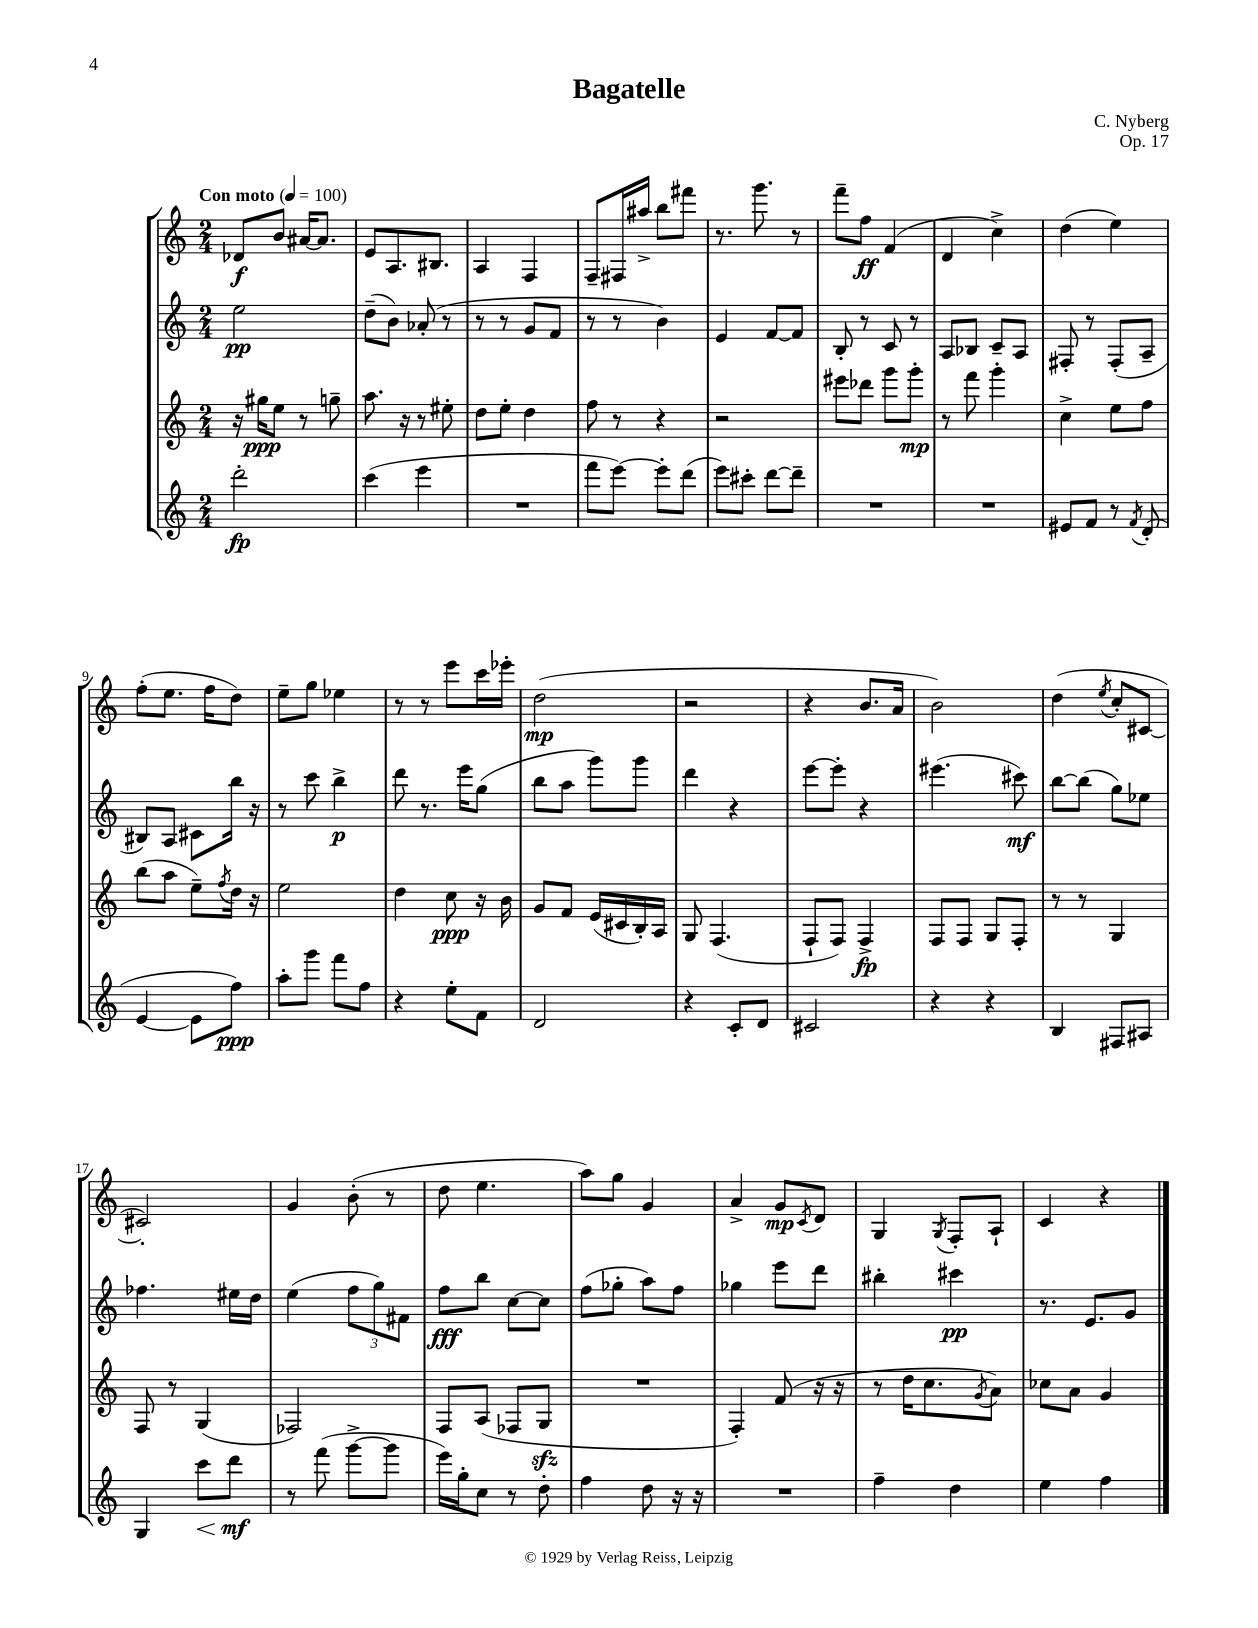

**kern	**dynam	**kern	**dynam	**kern	**dynam	**kern	**dynam
*part4	*part4	*part3	*part3	*part2	*part2	*part1	*part1
*staff4	*staff4	*staff3	*staff3	*staff2	*staff2	*staff1	*staff1
*clefG2	*	*clefG2	*	*clefG2	*	*clefG2	*
*k[]	*	*k[]	*	*k[]	*	*k[]	*
*M2/4	*	*M2/4	*	*M2/4	*	*M2/4	*
*MM100	*	*MM100	*	*MM100	*	*MM100	*
=1	=1	=1	=1	=1	=1	=1	=1
!	!	!	!	!	!	!LO:TX:a:B:t=Con moto	!
2ddd'\	fp	16r	.	2ee\	pp	8d-X/L	f
.	.	16gg#X\KL	ppp	.	.	.	.
.	.	8ee\J	.	.	.	8b/J	.
.	.	8r	.	.	.	[16a#X/KL	.
.	.	.	.	.	.	8.a#/J]	.
.	.	8ggn~\	.	.	.	.	.
=2	=2	=2	=2	=2	=2	=2	=2
(4ccc\	.	8.aa\	.	(8dd~\L	.	8e/L	.
.	.	.	.	8b\J)	.	8.A/	.
.	.	16r	.	.	.	.	.
4eee\	.	8r	.	(8a-X'/	.	.	.
.	.	.	.	.	.	8.B#X/J	.
.	.	8ee#X'\	.	8r	.	.	.
=3	=3	=3	=3	=3	=3	=3	=3
2r	.	8dd\L	.	8r	.	4A/	.
.	.	8ee'\J	.	8r	.	.	.
.	.	4dd\	.	8g/L	.	4F/	.
.	.	.	.	8f/J	.	.	.
=4	=4	=4	=4	=4	=4	=4	=4
8fff\L	.	8ff\	.	8r	.	8F~/L	.
[8eee\J)	.	8r	.	8r	.	16F#X/L	.
.	.	.	.	.	.	16aa#X^/JJ	.
8eee'\L]	.	4r	.	4b\)	.	8bb\L	.
(8ddd\J	.	.	.	.	.	8fff#X\J	.
=5	=5	=5	=5	=5	=5	=5	=5
8eee\L)	.	2r	.	4e/	.	8.r	.
8ccc#X'\J	.	.	.	.	.	.	.
.	.	.	.	.	.	8.ggg\	.
[8ddd\L	.	.	.	[8f/L	.	.	.
8ddd~\J]	.	.	.	8f/J]	.	8r	.
=6	=6	=6	=6	=6	=6	=6	=6
2r	.	8eee#X\L	.	8B'/	.	8fff~\L	.
.	.	8ddd-X\J	.	8r	.	8ff\J	ff
.	.	8ggg\L	.	8c/	.	(4f/	.
.	.	8ggg'\J	mp	8r	.	.	.
=7	=7	=7	=7	=7	=7	=7	=7
2r	.	8r	.	8A/L	.	4d/	.
.	.	8fff\	.	8B-X/J	.	.	.
.	.	4ggg'\	.	8c~/L	.	4cc^\)	.
.	.	.	.	8A/J	.	.	.
=8	=8	=8	=8	=8	=8	=8	=8
8e#X/L	.	4cc^\	.	8F#X'/	.	(4dd\	.
8f/J	.	.	.	8r	.	.	.
8r	.	8ee\L	.	(8F#'/L	.	4ee\)	.
8qf/	.	.	.	.	.	.	.
(8d'/	.	8ff\J	.	8A~/J	.	.	.
!!LO:LB:g=z
=9	=9	=9	=9	=9	=9	=9	=9
[4e/	.	(8bb\L	.	8B#X/L)	.	(8ff'\L	.
.	.	8aa\J	.	8A/J	.	8.ee\J	.
8e\L]	.	8ee~\L)	.	8c#X\L	.	.	.
.	.	.	.	.	.	16ff\KL	.
.	.	8qff/	.	.	.	.	.
8ff\J)	ppp	16dd\Jk	.	16bb\Jk	.	8dd\J)	.
.	.	16r	.	16r	.	.	.
=10	=10	=10	=10	=10	=10	=10	=10
8aa'\L	.	2ee\	.	8r	.	8ee~\L	.
8ggg\J	.	.	.	8ccc\	.	8gg\J	.
8fff\L	.	.	.	4bb^\	p	4ee-X\	.
8ff\J	.	.	.	.	.	.	.
=11	=11	=11	=11	=11	=11	=11	=11
4r	.	4dd\	.	8ddd\	.	8r	.
.	.	.	.	8.r	.	8r	.
8ee'\L	.	8cc\	ppp	.	.	8eee\L	.
.	.	.	.	16eee\KL	.	.	.
8f\J	.	16r	.	(8gg\J	.	16ccc\L	.
.	.	16b\	.	.	.	16eee-X'\JJ	.
=12	=12	=12	=12	=12	=12	=12	=12
2d/	.	8g/L	.	8bb\L	.	(2dd\	mp
.	.	8f/J	.	8aa\J	.	.	.
.	.	(16e/LL	.	8ggg\L)	.	.	.
.	.	16c#X/	.	.	.	.	.
.	.	16B'/)	.	8ggg\J	.	.	.
.	.	16A/JJ	.	.	.	.	.
=13	=13	=13	=13	=13	=13	=13	=13
4r	.	8G/	.	4ddd\	.	2r	.
.	.	(4.F/	.	.	.	.	.
8c'/L	.	.	.	4r	.	.	.
8d/J	.	.	.	.	.	.	.
=14	=14	=14	=14	=14	=14	=14	=14
2c#X/	.	8F`/L	.	[8eee\L	.	4r	.
.	.	8F/J)	.	8eee'\J]	.	.	.
.	.	4F^/	fp	4r	.	8.b/L	.
.	.	.	.	.	.	16a/Jk	.
=15	=15	=15	=15	=15	=15	=15	=15
4r	.	8F/L	.	(4.eee#X\	.	2b\)	.
.	.	8F/J	.	.	.	.	.
4r	.	8G/L	.	.	.	.	.
.	.	8F'/J	.	8ccc#X\)	mf	.	.
=16	=16	=16	=16	=16	=16	=16	=16
4B/	.	8r	.	[8bb\L	.	(4dd\	.
.	.	8r	.	(8bb\J]	.	.	.
.	.	.	.	.	.	8qee/	.
8F#X/L	.	4G/	.	8gg\L)	.	8cc'/L	.
8A#X/J	.	.	.	8ee-X\J	.	[8c#X/J	.
!!LO:LB:g=z
=17	=17	=17	=17	=17	=17	=17	=17
4G/	.	8F/	.	4.ff-X\	.	2c#X'/])	.
.	.	8r	.	.	.	.	.
!	!LO:HP:b	!	!	!	!	!	!
8ccc\L	<	(4G/	.	.	.	.	.
8ddd\J	mf	.	.	16ee#X\LL	.	.	.
.	.	.	.	16dd\JJ	.	.	.
.	[	.	.	.	.	.	.
=18	=18	=18	=18	=18	=18	=18	=18
8r	.	2F-X/)	.	(4ee\	.	4g/	.
(8fff\	.	.	.	.	.	.	.
[8ggg^\L	.	.	.	12ff\L	.	(8b'\	.
.	.	.	.	12gg\)	.	.	.
8ggg\J]	.	.	.	.	.	8r	.
.	.	.	.	12f#X\J	.	.	.
=19	=19	=19	=19	=19	=19	=19	=19
16eee\LL)	.	8F/L	.	8ff\L	fff	8dd\	.
16gg'\J	.	.	.	.	.	.	.
8cc\J	.	(8A/J	.	8bb\J	.	4.ee\	.
8r	.	8F-X/L	.	[8cc\L	.	.	.
8dd'\	.	8Gzz/J	.	8cc\J]	.	.	.
=20	=20	=20	=20	=20	=20	=20	=20
4ff\	.	2r	.	(8ff\L	.	8aa\L)	.
.	.	.	.	8gg-X'\J	.	8gg\J	.
8dd\	.	.	.	8aa\L)	.	4g/	.
16r	.	.	.	8ff\J	.	.	.
16r	.	.	.	.	.	.	.
=21	=21	=21	=21	=21	=21	=21	=21
2r	.	4F'/)	.	4gg-X\	.	4a^/	.
.	.	(8f/	.	8eee\L	.	8g/L	mp
.	.	.	.	.	.	8qc/	.
.	.	16r	.	8ddd\J	.	8d/J	.
.	.	16r	.	.	.	.	.
=22	=22	=22	=22	=22	=22	=22	=22
4ff~\	.	8r	.	4bb#X'\	.	4G/	.
.	.	16dd\KL	.	.	.	.	.
.	.	8.cc\	.	.	.	.	.
.	.	.	.	.	.	8qG/	.
4dd\	.	.	.	4ccc#X\	pp	8F'/L	.
.	.	8qg/	.	.	.	.	.
.	.	8a\J)	.	.	.	8A`/J	.
=23	=23	=23	=23	=23	=23	=23	=23
4ee\	.	8cc-X\L	.	8.r	.	4c/	.
.	.	8a\J	.	.	.	.	.
.	.	.	.	8.e/L	.	.	.
4ff\	.	4g/	.	.	.	4r	.
.	.	.	.	8g/J	.	.	.
==	==	==	==	==	==	==	==
*-	*-	*-	*-	*-	*-	*-	*-
